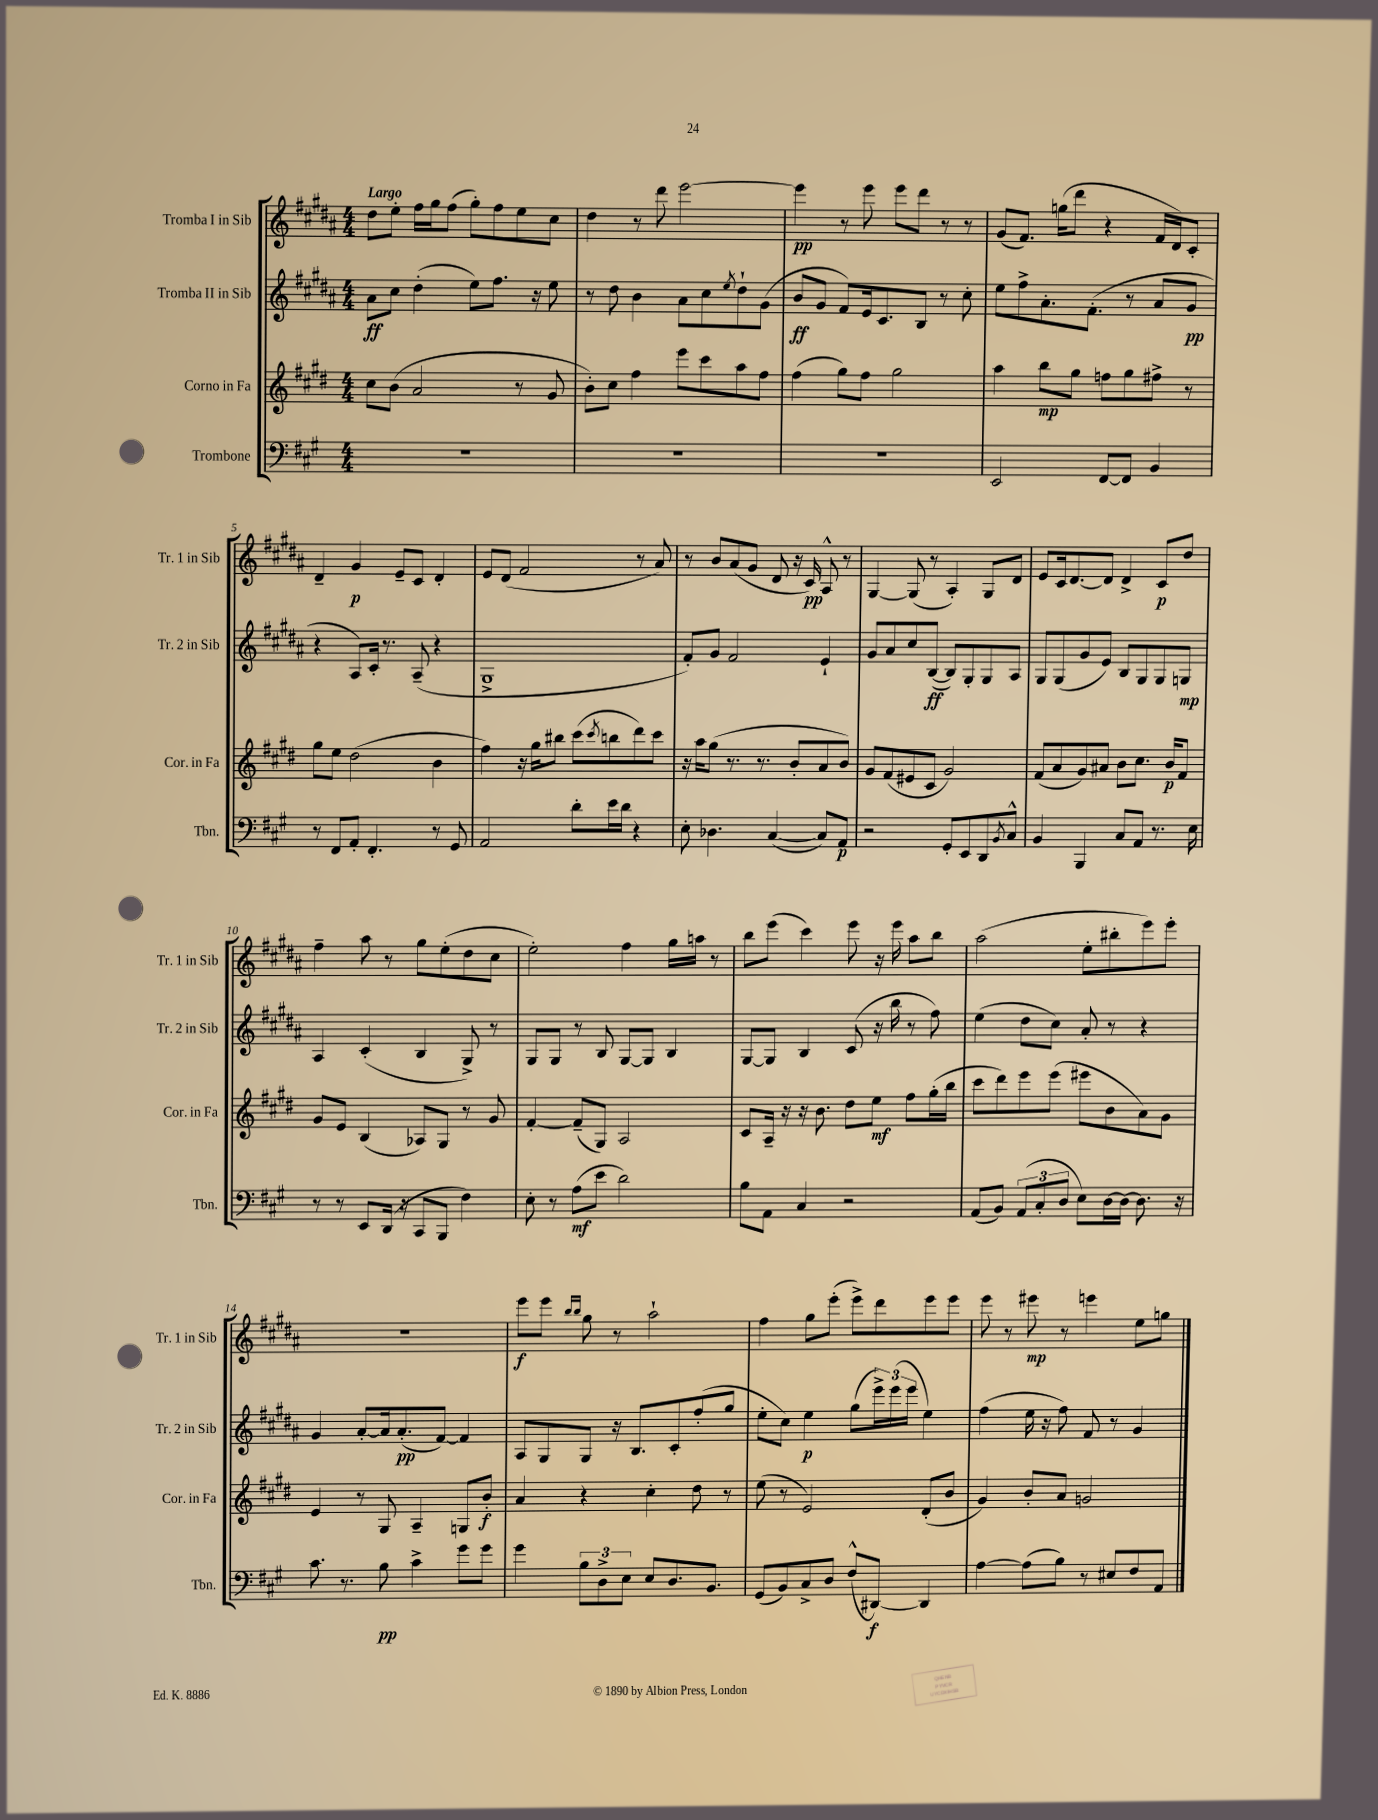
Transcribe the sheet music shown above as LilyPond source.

<<
\new StaffGroup <<
\new Staff = "s0" \with { instrumentName = "Tromba I in Sib" shortInstrumentName = "Tr. 1 in Sib" } {
    \clef treble \key b \major \numericTimeSignature \time 4/4 \tempo "Largo"
    dis''8 e''8-. fis''16 gis''16 fis''8( gis''8-.) fis''8 e''8 cis''8 |
    dis''4 r8 dis'''8 e'''2~ |
    e'''4\pp r8 e'''8 e'''8 dis'''8 r8 r8 |
    gis'8( fis'8.) g''16( dis'''8 r4 fis'16 dis'16) cis'8-. |
    dis'4-- gis'4\p e'8-- cis'8 dis'4-. |
    e'8 dis'8( fis'2 r8 ais'8) |
    r8 b'8 ais'8( gis'8 dis'8 r16 cis'16\pp) ais8-^ r8 |
    gis4~ gis8( r8 ais4-.) gis8 dis'8 |
    e'8 cis'16 dis'8.~ dis'8 dis'4-> cis'8\p dis''8 |
    fis''4-- ais''8 r8 gis''8 e''8-.( dis''8 cis''8 |
    e''2-.) fis''4 gis''16 a''16 r8 |
    b''8 e'''8( cis'''4) e'''8 r16 e'''16 ais''8 b''8 |
    ais''2( e''8-. bis''8-. e'''8) e'''8-. |
    R1 |
    e'''8\f e'''8 \grace { b''16 b''16 } gis''8 r8 ais''2-! |
    fis''4 gis''8 e'''8-.( e'''8->) dis'''8 e'''8 e'''8 |
    e'''8 r8 eis'''8\mp r8 e'''4 e''8 g''8 \bar "|." |
}
\new Staff = "s1" \with { instrumentName = "Tromba II in Sib" shortInstrumentName = "Tr. 2 in Sib" } {
    \clef treble \key b \major \numericTimeSignature \time 4/4
    ais'8\ff cis''8 dis''4-.( e''8) fis''8. r16 e''8 |
    r8 dis''8 b'4 ais'8 cis''8 \acciaccatura { e''8 } dis''8-! gis'8( |
    b'8\ff gis'8 fis'8) e'16 cis'8. b8 r8 cis''8-. |
    e''8 fis''8-> ais'8.-. fis'8.-.( r8 ais'8 gis'8\pp |
    r4 ais8) cis'16-. r8. ais8--( r4 |
    gis1-> |
    fis'8-.) gis'8 fis'2 e'4-! |
    gis'8 ais'8 cis''8 b8~\ff( b8) gis8-. gis8 ais8 |
    gis8 gis8( gis'8 e'8) b8 gis8 gis8 g8\mp |
    ais4 cis'4-.( b4 gis8->) r8 |
    gis8 gis8 r8 b8 gis8~ gis8 b4 |
    gis8~ gis8 b4 cis'8( r16 b''16 r8 fis''8) |
    e''4( dis''8 cis''8) ais'8-. r8 r4 |
    gis'4 ais'8~-. ais'16 ais'8.-.\pp( fis'8~) fis'4 |
    ais8 gis8 gis8 r16 b8. cis'8-. fis''8-.( gis''8 |
    e''8-. cis''8) e''4\p gis''8( \tuplet 3/2 { e'''16->) e'''16( e'''16 } e''4) |
    fis''4( e''16 r16 fis''8) fis'8 r8 gis'4 \bar "|." |
}
\new Staff = "s2" \with { instrumentName = "Corno in Fa" shortInstrumentName = "Cor. in Fa" } {
    \clef treble \key e \major \numericTimeSignature \time 4/4
    cis''8 b'8( a'2 r8 gis'8 |
    b'8-.) cis''8 fis''4 e'''8 cis'''8 a''8 fis''8 |
    fis''4( gis''8) fis''8 gis''2 |
    a''4 b''8\mp gis''8 f''8 gis''8 fis''8-> r8 |
    gis''8 e''8 dis''2( b'4 |
    fis''4) r16 gis''16 bis''8 cis'''8( \acciaccatura { cis'''8 } b''8 dis'''8) cis'''8 |
    r16 a''16 gis''8( r8. r8. b'8-. a'8 b'8) |
    gis'8 fis'8( eis'8 cis'8 gis'2) |
    fis'8( a'8 gis'8) ais'8 b'8 cis''8. b'16\p fis'8 |
    gis'8 e'8 b4( aes8) gis8 r8 gis'8 |
    fis'4~-. fis'8--( gis8) a2 |
    cis'8 a16-- r16 r16 b'8. dis''8 e''8\mf fis''8 gis''16-.( b''16 |
    cis'''8 dis'''8) e'''8 e'''8( eis'''8 b'8 a'8) gis'8 |
    e'4 r8 gis8 a4-- g8 b'8-.\f |
    a'4 r4 cis''4-. dis''8 r8 |
    e''8( r8 e'2) dis'8-.( b'8 |
    gis'4) b'8-. a'8 g'2 \bar "|." |
}
\new Staff = "s3" \with { instrumentName = "Trombone" shortInstrumentName = "Tbn." } {
    \clef bass \key a \major \numericTimeSignature \time 4/4
    R1 |
    R1 |
    R1 |
    e,2 fis,8~ fis,8 b,4 |
    r8 fis,8 a,8-. fis,4.-. r8 gis,8 |
    a,2 d'8-. e'16 d'16 r4 |
    e8-. des4. cis4~( cis8) a,8\p |
    r2 gis,8-. e,8 d,8 \acciaccatura { b,8 } cis8-^ |
    b,4 b,,4 cis8 a,8 r8. e16 |
    r8 r8 e,8 d,16( r16 cis,8 b,,8 fis4) |
    e8-. r8 a8\mf( e'8 d'2) |
    b8 a,8 cis4 r2 |
    a,8( b,8) \tuplet 3/2 { a,8( cis8-. d8 } e8) d16~ d16~ d8. r16 |
    cis'8. r8. b8\pp cis'4-> gis'8 gis'8 |
    gis'4 \tuplet 3/2 { b8 d8-> e8 } e8 d8. b,8. |
    gis,8( b,8) cis8-> d8 fis8-^( dis,8~\f) dis,4 |
    a4~ a8( b8) r8 eis8 fis8 a,8 \bar "|." |
}
>>
>>
